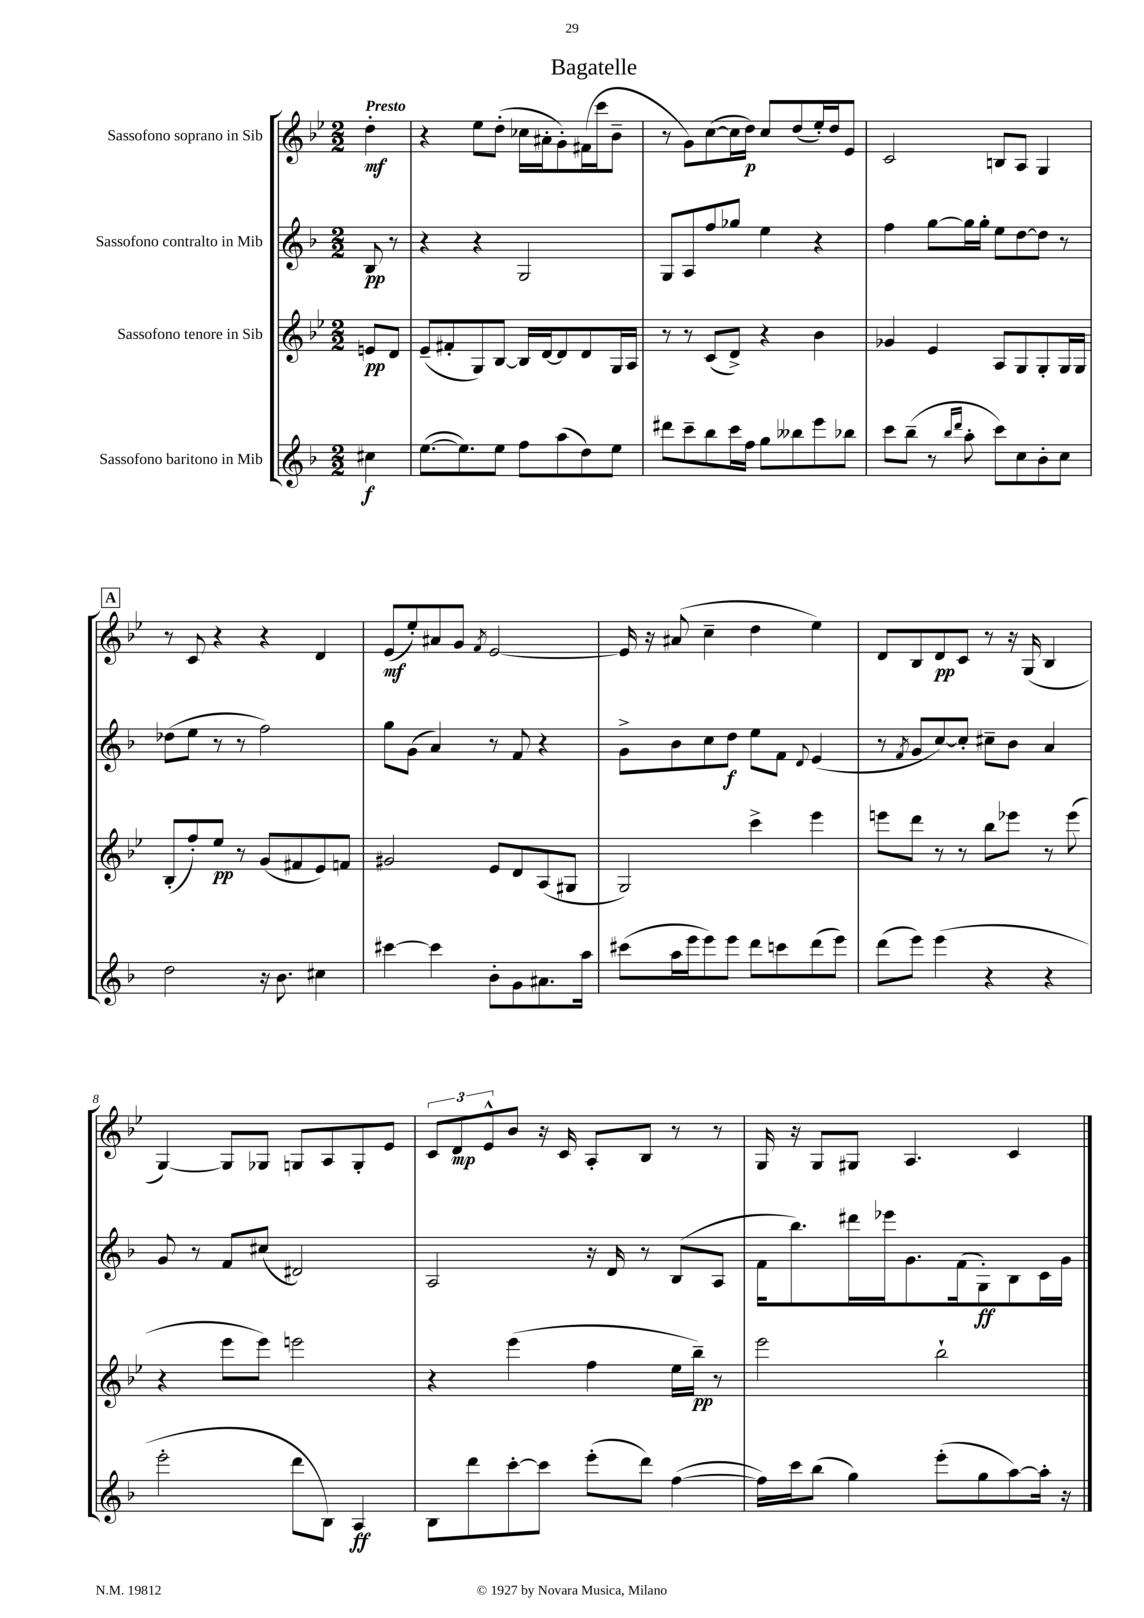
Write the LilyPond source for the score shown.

\header { title = "Bagatelle" }
<<
\new StaffGroup <<
\new Staff = "s0" \with { instrumentName = "Sassofono soprano in Sib" } {
    \clef treble \key bes \major \numericTimeSignature \time 2/2 \partial 4 \tempo "Presto"
    d''4-.\mf |
    r4 ees''8 d''8-.( ces''16 ais'16-. g'8-.) fis'16( c'''16 bes'8-- |
    r8 g'8) c''8~( c''16 d''16\p) c''8 d''8( ees''16-.) d''16 ees'8 |
    c'2 b8 a8 g4 |
    \mark \markup { \box "A" } r8 c'8 r4 r4 d'4 |
    ees'8\mf( ees''8-.) ais'8 g'8 \acciaccatura { f'8 } ees'2~ |
    ees'16 r16 ais'8( c''4-- d''4 ees''4) |
    d'8 bes8 d'8\pp c'8 r8 r16 g16( bes4 |
    g4~) g8 ges8 g8 a8 g8-. ees'8 |
    \tuplet 3/2 { c'8 d'8\mp ees'8-^ } bes'8 r16 c'16 a8-. bes8 r8 r8 |
    g16 r16 g8 gis8 a4. c'4 \bar "|." |
}
\new Staff = "s1" \with { instrumentName = "Sassofono contralto in Mib" } {
    \clef treble \key f \major \numericTimeSignature \time 2/2 \partial 4
    bes8\pp r8 |
    r4 r4 g2 |
    g8 a8 f''8 ges''8 e''4 r4 |
    f''4 g''8~ g''16 g''16-. e''8 d''8~ d''8 r8 |
    \mark \markup { \box "A" } des''8( e''8 r8 r8 f''2) |
    g''8 g'8( a'4) r8 f'8 r4 |
    g'8-> bes'8 c''8 d''8\f e''8 f'8 \appoggiatura { d'8 } e'4( |
    r8 \acciaccatura { f'8 } g'8 c''8~) c''8-. cis''8-- bes'8 a'4 |
    g'8 r8 f'8 cis''8( dis'2) |
    a2 r16 d'16 r8 bes8( a8 |
    f'16 bes''8.) dis'''16 ees'''16 g'8. f'16( g8-.\ff) bes8 c'16 g'16 \bar "|." |
}
\new Staff = "s2" \with { instrumentName = "Sassofono tenore in Sib" } {
    \clef treble \key bes \major \numericTimeSignature \time 2/2 \partial 4
    e'8\pp d'8 |
    ees'8--( fis'8-. g8) bes8~ bes16 d'16~ d'8 d'8 g16 a16 |
    r8 r8 c'8( d'8->) r4 bes'4 |
    ges'4 ees'4 a8 g8 g8-. g16 g16 |
    \mark \markup { \box "A" } bes8-.( f''8-.) ees''8\pp r8 g'8( fis'8 ees'8) f'8 |
    gis'2 ees'8 d'8 a8( gis8 |
    g2) c'''4-> ees'''4 |
    e'''8 d'''8 r8 r8 bes''8 ees'''8 r8 ees'''8( |
    r4 ees'''8 ees'''8) e'''2 |
    r4 ees'''4( f''4 ees''16 bes''16--\pp) r8 |
    ees'''2 bes''2-! \bar "|." |
}
\new Staff = "s3" \with { instrumentName = "Sassofono baritono in Mib" } {
    \clef treble \key f \major \numericTimeSignature \time 2/2 \partial 4
    cis''4\f |
    e''8.~( e''8.) e''8 f''8 a''8( d''8) e''8 |
    dis'''8 c'''8-- bes''8 c'''16 f''16 g''8 beses''8 e'''8 bes''8 |
    c'''8 bes''8--( r8 \grace { bes''16 d'''16 } a''8-. c'''8) c''8 bes'8-. c''8 |
    \mark \markup { \box "A" } d''2 r16 bes'8. cis''4 |
    cis'''4~ cis'''4 bes'8-. g'8 ais'8. a''16 |
    cis'''8( a''16 e'''16 e'''8) e'''8 d'''8 c'''8 d'''8( e'''8) |
    d'''8( e'''8) e'''4( r4 r4 |
    e'''2-. d'''8 bes8) a4\ff |
    bes8 d'''8 c'''8~-. c'''8 e'''8-.( d'''8) f''4~( |
    f''16) c'''16 bes''8( g''4) e'''8-.( g''8 a''8~) a''16-. r16 \bar "|." |
}
>>
>>
